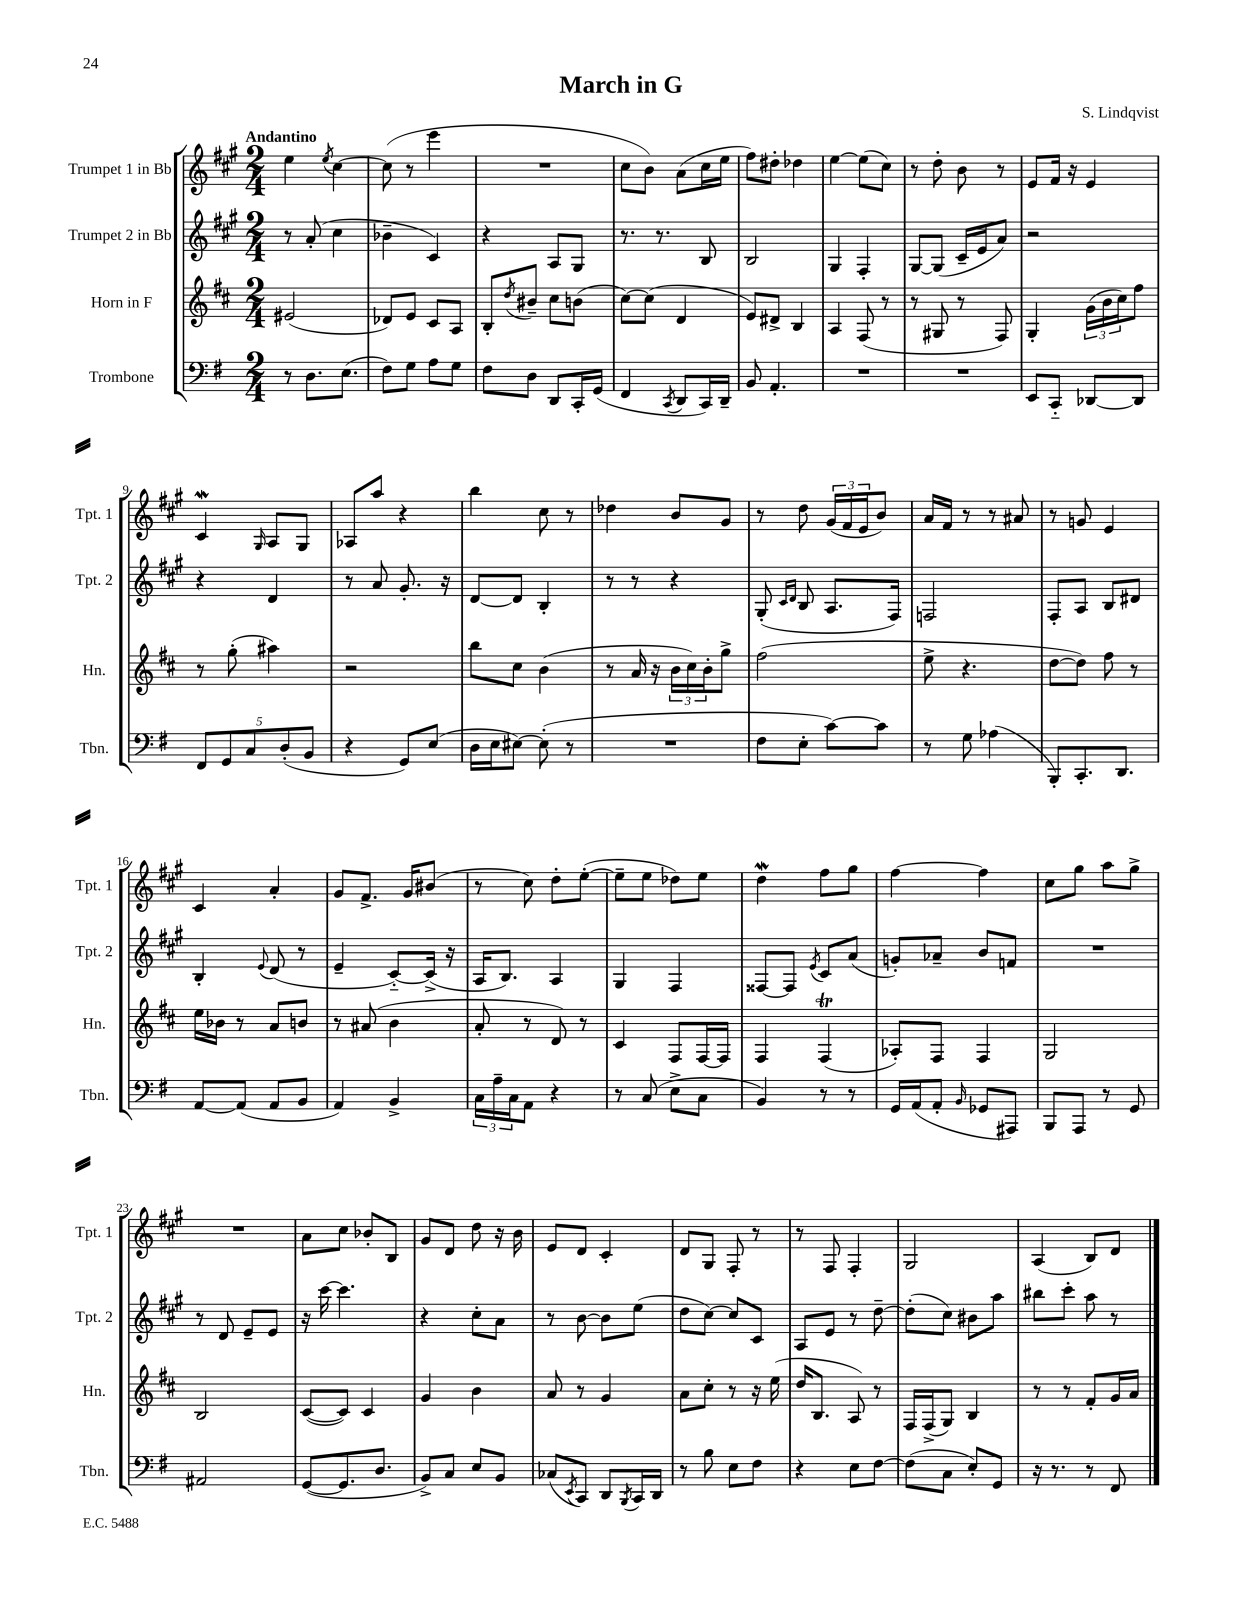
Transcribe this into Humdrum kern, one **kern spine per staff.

**kern	**kern	**kern	**kern
*staff4	*staff3	*staff2	*staff1
*clefF4	*clefG2	*clefG2	*clefG2
*k[f#]	*k[f#c#]	*k[f#c#g#]	*k[f#c#g#]
*M2/4	*M2/4	*M2/4	*M2/4
8r	(2e#	8r	4ee
8.D	.	(8a'	.
.	.	.	8qee
.	.	4cc#	[4cc#
(8.E	.	.	.
=	=	=	=
8F#)	8d-)	4b-~	(8cc#]
8G	8e	.	8r
8A	8c#	4c#)	4eee
8G	8A	.	.
=	=	=	=
8F#	8B'	4r	2r
.	8qdd	.	.
8D	8b#~	.	.
8DD	8cc#	8A	.
16CC'	(8b	8G#	.
(16GG	.	.	.
=	=	=	=
4FF#	[8cc#)	8.r	8cc#
.	(8cc#]	.	8b)
.	.	8.r	.
8qCC	.	.	.
8DD	4d	.	(8a
16CC)	.	8B	16cc#
16DD~	.	.	16ee
=	=	=	=
8BB	8e)	2B	8ff#)
4.AA'	8d#^	.	8dd#'
.	4B	.	4dd-
=	=	=	=
2r	4A	4G#	[4ee
.	(8F#	4F#'	(8ee]
.	8r	.	8cc#)
=	=	=	=
2r	8r	[8G#	8r
.	8G#	(8G#]	8dd'
.	8r	16c#~	8b
.	.	16e	.
.	8F#)	8a)	8r
=	=	=	=
8EE	4G'	2r	8e
8CC'~	.	.	16f#
.	.	.	16r
[8DD-	(24g	.	4e
.	24b	.	.
.	24cc#)	.	.
8DD-]	8ff#	.	.
=	=	=	=
10FF#	8r	4r	4c#
10GG	.	.	.
.	(8gg'	.	.
10C	.	.	.
.	.	.	16qqG#
.	4aa#)	4d	8A
(10D'	.	.	.
.	.	.	8G#
10BB	.	.	.
=	=	=	=
4r	2r	8r	8A-
.	.	8a	8aa
8GG)	.	8.g#'	4r
(8E	.	.	.
.	.	16r	.
=	=	=	=
16D	8bb	[8d	4bb
16E	.	.	.
[8E#)	8cc#	8d]	.
(8E#']	(4b	4B'	8cc#
8r	.	.	8r
=	=	=	=
2r	8r	8r	4dd-
.	16a	8r	.
.	16r	.	.
.	24b	4r	8b
.	24cc#)	.	.
.	24b'	.	.
.	8gg^	.	8g#
=	=	=	=
8F#	(2ff#	(8G#'	8r
.	.	16qqc#	.
.	.	16qqd	.
8E'	.	8B	8dd
[8c)	.	8.A	(24g#
.	.	.	24f#
.	.	.	24e
8c]	.	.	8b)
.	.	16F#)	.
=	=	=	=
8r	8ee^	2F	16a
.	.	.	16f#
8G	4.r	.	8r
(4A-	.	.	8r
.	.	.	8a#
=	=	=	=
8BBB')	[8dd	8F#'	8r
8.CC'	8dd])	8A	8g
.	8ff#	8B	4e
8.DD	.	.	.
.	8r	8d#	.
=	=	=	=
[8AA	16ee	4B'	4c#
.	16b-	.	.
(8AA]	8r	.	.
.	.	8qqe	.
8AA	8a	(8d	4a'
8BB	8b	8r	.
=	=	=	=
4AA)	8r	4e~	8g#
.	(8a#	.	8.f#^
4BB^	4b	[8c#'~)	.
.	.	.	16g#
.	.	(16c#^]	(8b#
.	.	16r	.
=	=	=	=
24C	8a'	16A	8r
24A~	.	.	.
.	.	8.B)	.
24C	.	.	.
8AA	8r	.	8cc#)
4r	8d)	4A	8dd'
.	8r	.	([8ee'
=	=	=	=
8r	4c#	4G#	8ee~]
(8C	.	.	8ee
8E^	8F#	4F#	8dd-)
8C	[16F#	.	8ee
.	16F#]	.	.
=	=	=	=
4BB)	4F#	[8F##	4dd
.	.	8F##]	.
.	.	8qe	.
8r	(4F#	8c#	8ff#
8r	.	(8a	8gg#
=	=	=	=
16GG	8A-')	8g')	[4ff#
(16AA	.	.	.
8AA'	8F#	8a-~	.
16qqBB	.	.	.
8GG-	4F#	8b	4ff#]
8AAA#)	.	8f	.
=	=	=	=
8BBB	2G	2r	8cc#
8AAA	.	.	8gg#
8r	.	.	8aa
8GG	.	.	8gg#^
=	=	=	=
2AA#	2B	8r	2r
.	.	8d	.
.	.	8e~	.
.	.	8e	.
=	=	=	=
([8GG	([8c#	16r	8a
.	.	[16ccc#	.
8.GG]	8c#])	4.ccc#]	8cc#
.	4c#	.	8b-'
8.D	.	.	.
.	.	.	8B
=	=	=	=
8BB^)	4g	4r	8g#
8C	.	.	8d
8E	4b	8cc#'	8dd
8BB	.	8a	16r
.	.	.	16b
=	=	=	=
(8C-	8a	8r	8e
8qEE	.	.	.
8CC)	8r	[8b	8d
8DD	4g	8b]	4c#'
8qBBB	.	.	.
16CC	.	(8ee	.
16DD	.	.	.
=	=	=	=
8r	8a	8dd	8d
8B	8cc#'	[8cc#)	8G#
8E	8r	8cc#]	8F#'
8F#	16r	8c#	8r
.	(16ee	.	.
=	=	=	=
4r	16dd	8A	8r
.	8.B	.	.
.	.	8e	8F#
8E	8A)	8r	4F#'
[8F#	8r	[8dd~	.
=	=	=	=
(8F#]	16F#	(8dd']	2G#
.	(16F#^	.	.
8C	8G)	8cc#)	.
8E')	4B	8b#	.
8GG	.	8aa	.
=	=	=	=
16r	8r	8bb#	(4A
8.r	.	.	.
.	8r	8ccc#'	.
8r	8f#'	8aa	8B)
8FF#	16g	8r	8d
.	16a	.	.
==	==	==	==
*-	*-	*-	*-
